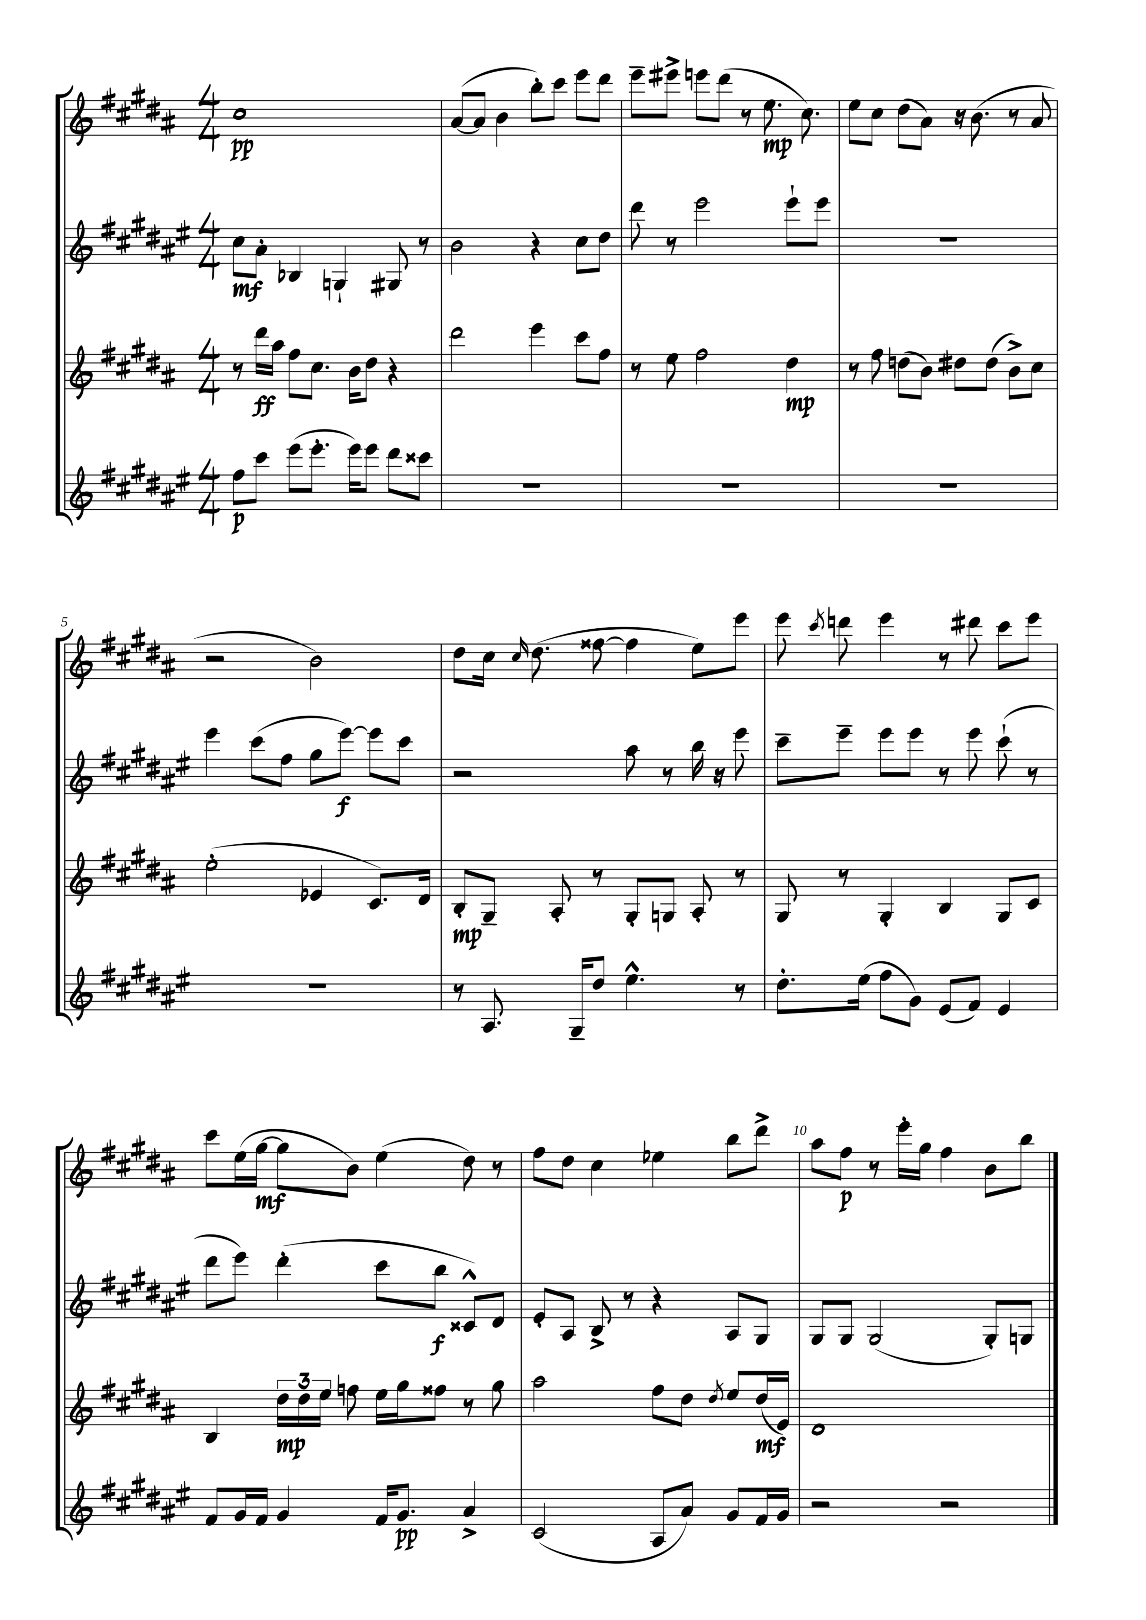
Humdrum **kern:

**kern	**dynam	**kern	**dynam	**kern	**dynam	**kern	**dynam
*part4	*part4	*part3	*part3	*part2	*part2	*part1	*part1
*staff4	*staff4	*staff3	*staff3	*staff2	*staff2	*staff1	*staff1
*clefG2	*	*clefG2	*	*clefG2	*	*clefG2	*
*k[f#c#g#d#a#e#]	*	*k[f#c#g#d#a#]	*	*k[f#c#g#d#a#e#]	*	*k[f#c#g#d#a#]	*
*M4/4	*	*M4/4	*	*M4/4	*	*M4/4	*
=1	=1	=1	=1	=1	=1	=1	=1
8ff#\L	p	8r	.	8cc#\L	mf	1cc#	pp
8ccc#\J	.	16ddd#\LL	ff	8a#'\J	.	.	.
.	.	16aa#\JJ	.	.	.	.	.
(8eee#\L	.	8ff#\L	.	4B-X/	.	.	.
8.eee#'\J	.	8.cc#\J	.	.	.	.	.
.	.	.	.	4Gn`/	.	.	.
16eee#\KL)	.	16b\KL	.	.	.	.	.
8eee#\J	.	8dd#\J	.	.	.	.	.
8ddd#\L	.	4r	.	8G#X/	.	.	.
8ccc##X\J	.	.	.	8r	.	.	.
=2	=2	=2	=2	=2	=2	=2	=2
1r	.	2ddd#\	.	2b\	.	([8a#/L	.
.	.	.	.	.	.	8a#/J]	.
.	.	.	.	.	.	4b\	.
.	.	4eee\	.	4r	.	8bb'\L)	.
.	.	.	.	.	.	8ccc#\J	.
.	.	8ccc#\L	.	8cc#\L	.	8eee\L	.
.	.	8ff#\J	.	8dd#\J	.	8ddd#\J	.
=3	=3	=3	=3	=3	=3	=3	=3
1r	.	8r	.	8ddd#\	.	8eee~\L	.
.	.	8ee\	.	8r	.	8eee#X^\J	.
.	.	2ff#\	.	2eee#\	.	8eeen\L	.
.	.	.	.	.	.	(8ddd#\J	.
.	.	.	.	.	.	8r	.
.	.	.	.	.	.	8.ee\	mp
.	.	4dd#\	mp	8eee#`\L	.	.	.
.	.	.	.	.	.	8.cc#\)	.
.	.	.	.	8eee#\J	.	.	.
=4	=4	=4	=4	=4	=4	=4	=4
1r	.	8r	.	1r	.	8ee\L	.
.	.	8ff#\	.	.	.	8cc#\J	.
.	.	(8ddn\L	.	.	.	(8dd#\L	.
.	.	8b\J)	.	.	.	8a#\J)	.
.	.	8dd#X\L	.	.	.	16r	.
.	.	.	.	.	.	(8.b\	.
.	.	(8dd#\J	.	.	.	.	.
.	.	8b^\L)	.	.	.	8r	.
.	.	8cc#\J	.	.	.	8a#/	.
!!LO:LB:g=z
=5	=5	=5	=5	=5	=5	=5	=5
1r	.	(2ee'\	.	4eee#\	.	2r	.
.	.	.	.	(8ccc#\L	.	.	.
.	.	.	.	8ff#\J	.	.	.
.	.	4e-X/	.	8gg#\L	.	2b\)	.
.	.	.	.	[8eee#\J)	f	.	.
.	.	8.c#/L)	.	8eee#\L]	.	.	.
.	.	.	.	8ccc#\J	.	.	.
.	.	16d#/Jk	.	.	.	.	.
=6	=6	=6	=6	=6	=6	=6	=6
8r	.	8B'/L	mp	2r	.	8dd#\L	.
8.A#/	.	8G#~/J	.	.	.	16cc#\Jk	.
.	.	.	.	.	.	16qqcc#/	.
.	.	.	.	.	.	(8.dd#\	.
.	.	8A#'/	.	.	.	.	.
16G#~/KL	.	.	.	.	.	.	.
8dd#/J	.	8r	.	.	.	[8ff##X\	.
4.ee#^^\	.	8G#'/L	.	8aa#\	.	4ff##\]	.
.	.	8Gn/J	.	8r	.	.	.
.	.	8A#'/	.	16bb\	.	8ee\L)	.
.	.	.	.	16r	.	.	.
8r	.	8r	.	8eee#\	.	8eee\J	.
=7	=7	=7	=7	=7	=7	=7	=7
8.dd#'\L	.	8G#/	.	8ccc#~\L	.	8eee\	.
.	.	.	.	.	.	8qccc#/	.
.	.	8r	.	8eee#~\J	.	8dddn\	.
(16ee#\Jk	.	.	.	.	.	.	.
8ff#\L	.	4G#'/	.	8eee#\L	.	4eee\	.
8g#\J)	.	.	.	8eee#\J	.	.	.
(8e#/L	.	4B/	.	8r	.	8r	.
8f#/J)	.	.	.	8eee#\	.	8ddd#X\	.
4e#/	.	8G#/L	.	(8ccc#`\	.	8ccc#\L	.
.	.	8c#/J	.	8r	.	8eee\J	.
!!LO:LB:g=z
=8	=8	=8	=8	=8	=8	=8	=8
8f#/L	.	4B/	.	8ddd#\L	.	8ccc#\L	.
16g#/L	.	.	.	8eee#\J)	.	(16ee\L	.
16f#/JJ	.	.	.	.	.	[16gg#\JJ	mf
4g#/	.	24dd#\LL	mp	(4ddd#'\	.	8gg#\L]	.
.	.	24dd#\	.	.	.	.	.
.	.	24ee\JJ	.	.	.	.	.
.	.	8ffn\	.	.	.	8b\J)	.
16f#/KL	.	16ee\LL	.	8ccc#\L	.	(4ee\	.
8.g#/J	pp	16gg#\J	.	.	.	.	.
.	.	8ff##X\J	.	8bb\J	f	.	.
4a#^/	.	8r	.	8c##X^^/L)	.	8dd#\)	.
.	.	8gg#\	.	8d#/J	.	8r	.
=9	=9	=9	=9	=9	=9	=9	=9
(2c#/	.	2aa#\	.	8e#'/L	.	8ff#\L	.
.	.	.	.	8A#/J	.	8dd#\J	.
.	.	.	.	8B^/	.	4cc#\	.
.	.	.	.	8r	.	.	.
8A#/L	.	8ff#\L	.	4r	.	4ee-X\	.
8a#/J)	.	8dd#\J	.	.	.	.	.
.	.	8qdd#/	.	.	.	.	.
8g#/L	.	8ee/L	.	8A#/L	.	8bb\L	.
16f#/L	.	(16dd#/L	mf	8G#/J	.	8ddd#^\J	.
16g#/JJ	.	16e/JJ)	.	.	.	.	.
=10	=10	=10	=10	=10	=10	=10	=10
2r	.	1d#	.	8G#/L	.	8aa#\L	.
.	.	.	.	8G#/J	.	8ff#\J	p
.	.	.	.	(2G#/	.	8r	.
.	.	.	.	.	.	16eee'\LL	.
.	.	.	.	.	.	16gg#\JJ	.
2r	.	.	.	.	.	4ff#\	.
.	.	.	.	8G#'/L)	.	8b\L	.
.	.	.	.	8Gn/J	.	8bb\J	.
==	==	==	==	==	==	==	==
*-	*-	*-	*-	*-	*-	*-	*-
